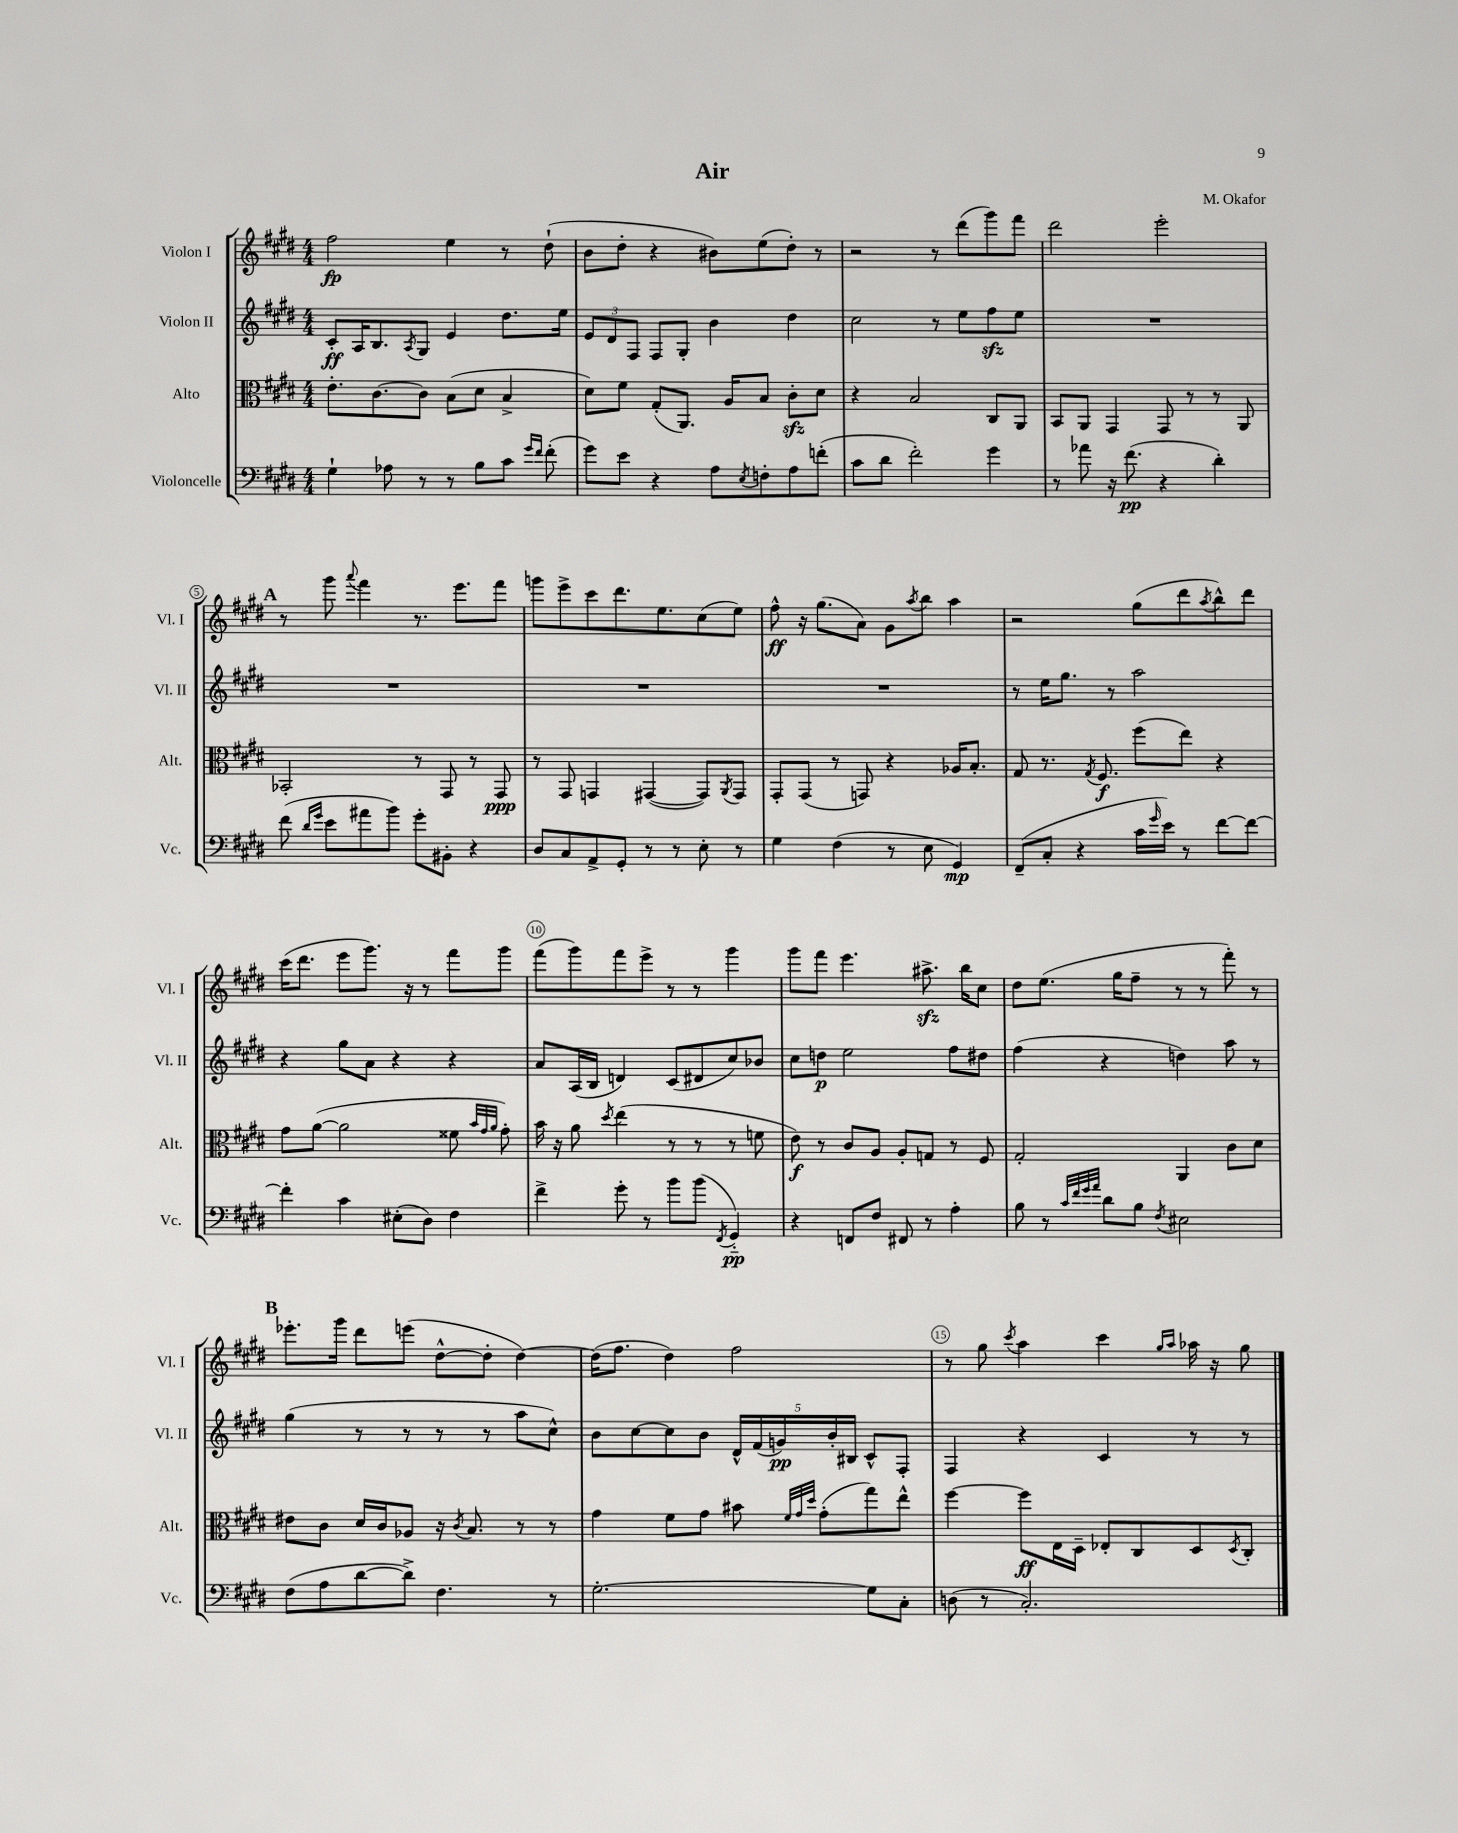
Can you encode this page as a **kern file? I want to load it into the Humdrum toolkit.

**kern	**kern	**kern	**kern
*staff4	*staff3	*staff2	*staff1
*clefF4	*clefC3	*clefG2	*clefG2
*k[f#c#g#d#]	*k[f#c#g#d#]	*k[f#c#g#d#]	*k[f#c#g#d#]
*M4/4	*M4/4	*M4/4	*M4/4
4G#`	8.e'	8c#'	2ff#
.	.	16A	.
.	[8.c#	8.B	.
8A-	.	.	.
.	.	8qA	.
8r	8c#]	8G#	.
8r	(8B	4e	4ee
8B	8d#	.	.
8c#	4B^	8.dd#	8r
16qqg#	.	.	.
16qqf#	.	.	.
(8f#'	.	.	(8dd#`
.	.	16ee	.
=	=	=	=
8g#)	8d#)	12e	8b
.	.	12d#	.
8e	8f#	.	8dd#'
.	.	12F#	.
4r	(8G#'	8F#	4r
.	8.AA)	8G#'	.
8A	.	4b	8b#)
.	16A	.	.
8qE	.	.	.
8F'	8B	.	(8ee
8A	8c#'	4dd#	8dd#')
(8f'	8d#	.	8r
=	=	=	=
8c#	4r	2cc#	2r
8d#	.	.	.
2f#')	2B	.	.
.	.	8r	8r
.	.	8ee	(8ddd#
4g#	8C#	8ff#	8ggg#)
.	8AA	8ee	8fff#
=	=	=	=
8r	8BB	1r	2ddd#
8a-	8AA	.	.
16r	4GG#	.	.
(8.f#	.	.	.
4r	8GG#	.	2eee'
.	8r	.	.
4d#')	8r	.	.
.	8AA	.	.
=	=	=	=
(8f#	2BB-'	1r	8r
16qqd#	.	.	.
16qqg#	.	.	.
8e	.	.	8ggg#
.	.	.	8qqaaa
8a#	.	.	4fff#
8b)	.	.	.
8g#'	8r	.	8.r
8BB#'	8GG#	.	.
.	.	.	8.eee
4r	8r	.	.
.	8GG#	.	8fff#
=	=	=	=
8D#	8r	1r	8ggg
8C#	8GG#	.	8eee^
8AA^	4GG	.	8ccc#
8GG#'	.	.	8.ddd#
8r	([4GG#	.	.
.	.	.	8.ee
8r	.	.	.
8E'	8GG#])	.	(8cc#
.	8qAA	.	.
8r	8GG#	.	8ee)
=	=	=	=
4G#	8GG#'	1r	8ff#^^
.	(8GG#	.	16r
.	.	.	(8.gg#
(4F#	8r	.	.
.	8GG)	.	8a)
8r	4r	.	8g#
.	.	.	8qaa
8E	.	.	8bb
4GG#)	16A-	.	4aa
.	8.B'	.	.
=	=	=	=
(8FF#~	8G#	8r	2r
8C#'	8.r	16ee	.
.	.	8.gg#	.
4r	.	.	.
.	8qG#	.	.
.	8.F#	.	.
.	.	8r	.
16c#	(8ff#	2aa	(8gg#
16qqg#	.	.	.
16e)	.	.	.
8r	8ee)	.	8ddd#
.	.	.	8qaa
[8f#	4r	.	8bb^^)
8f#_	.	.	8ddd#
=	=	=	=
4f#']	8g#	4r	(16ccc#
.	.	.	8.ddd#
.	([8a	.	.
4c#	2a]	8gg#	8eee
.	.	8a	8.ggg#)
(8E#'	.	4r	.
.	.	.	16r
8D#)	.	.	8r
4F#	8f##	4r	8fff#
.	32qqb	.	.
.	32qqg#	.	.
.	32qqa	.	.
.	8g#')	.	8ggg#
=	=	=	=
4f#^	16b	8a	(8fff#
.	16r	.	.
.	8a	(16A	8ggg#)
.	.	16B	.
.	8qdd#	.	.
8g#'	(4ee	4d)	8fff#
8r	.	.	8eee^
8b	8r	(8c#	8r
(8b	8r	8d#	8r
8qFF#	.	.	.
4GG#'~)	8r	8cc#)	4ggg#
.	8f	8b-	.
=	=	=	=
4r	8e)	8cc#	8ggg#
.	8r	8dd	8fff#
8FF	8c#	2ee	4.eee
8F#	8A	.	.
8FF#	8A'	.	.
8r	8G	.	8.aa#^
4A'	8r	8ff#	.
.	.	.	16bb
.	8F#	8dd#	8cc#
=	=	=	=
8B	2G#'	(4ff#	8dd#
8r	.	.	(8.ee
32qqc#	.	.	.
32qqf#	.	.	.
32qqg#	.	.	.
32qqa	.	.	.
8d#	.	4r	.
.	.	.	16gg#
8B	.	.	8ff#~
8qF#	.	.	.
2E#	4AA	4dd)	8r
.	.	.	8r
.	8c#	8aa	8fff#')
.	8d#	8r	8r
=	=	=	=
(8F#	8e#	(4gg#	8.eee-'
8A	8c#	.	.
.	.	.	16ggg#
[8d#	16d#	8r	8ddd#
.	16c#	.	.
8d#^])	8A-	8r	(8eee
4.F#	16r	8r	[8dd#^^
.	8qc#	.	.
.	8.B	.	.
.	.	8r	8dd#']
.	8r	8aa	[4dd#)
8r	8r	8cc#^^)	.
=	=	=	=
[2.G#'	4g#	8b	(16dd#]
.	.	.	8.ff#
.	.	[8cc#	.
.	8f#	8cc#]	4dd#)
.	8g#	8b	.
.	8b#	20d#^^	2ff#
.	.	(20f#	.
.	.	20g)	.
.	32qqf#	.	.
.	32qqg#	.	.
.	32qqdd#	.	.
.	(8g#'	.	.
.	.	20b'	.
.	.	20B#	.
8G#]	8gg#)	8c#^^	.
8C#'	8ee^^	8F#'	.
=	=	=	=
(8D	[4ff#	4F#	8r
8r	.	.	8gg#
.	.	.	8qccc#
2.C#')	8ff#]	4r	4aa
.	16E	.	.
.	16D#~	.	.
.	8E-'	4c#	4ccc#
.	8C#	.	.
.	.	.	16qqgg#
.	.	.	16qqaa
.	8D#	8r	16aa-
.	.	.	16r
.	8qD#	.	.
.	8C#'	8r	8gg#
==	==	==	==
*-	*-	*-	*-
